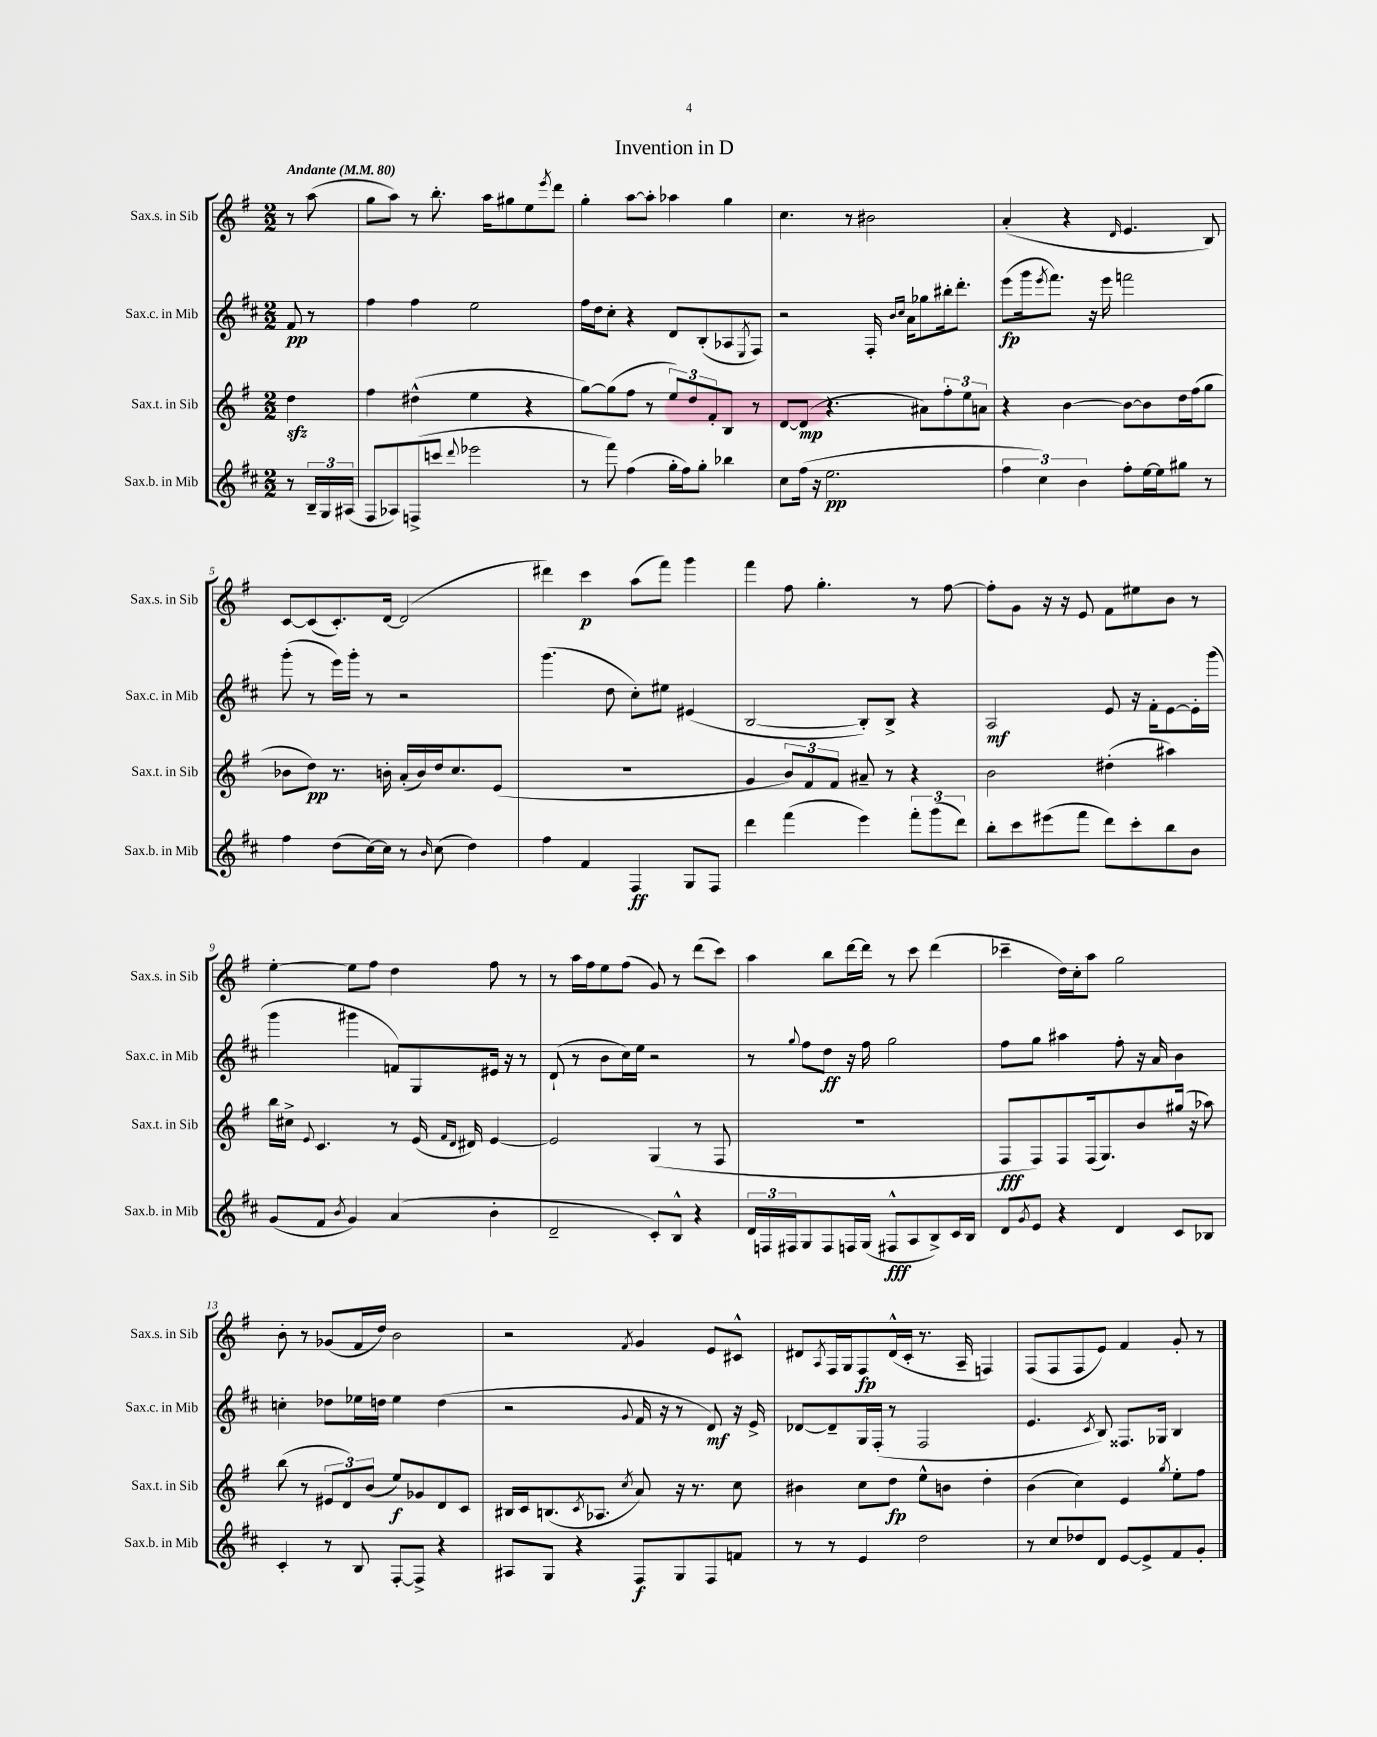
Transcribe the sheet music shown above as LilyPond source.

\header { title = "Invention in D" }
<<
\new StaffGroup <<
\new Staff = "s0" \with { instrumentName = "Sax.s. in Sib" shortInstrumentName = "Sax.s. in Sib" } {
    \clef treble \key g \major \numericTimeSignature \time 2/2 \partial 4 \tempo "Andante" 4 = 80
    r8 a''8( |
    g''8 a''8) r8 b''8.-. a''16 gis''8 e''8 \acciaccatura { e'''8 } d'''8 |
    g''4-. a''8~ a''8-. aes''4 g''4 |
    c''4. r8 bis'2 |
    a'4-.( r4 \grace { d'16 } e'4. b8) |
    c'8~ c'8( c'8.-.) d'16~ d'2( |
    dis'''4) c'''4\p a''8( fis'''8) g'''4 |
    fis'''4 fis''8 g''4.-. r8 fis''8~ |
    fis''8-. g'8 r16 r16 e'8 fis'8 eis''8 b'8 r8 |
    e''4~-. e''8 fis''8 d''4 fis''8 r8 |
    r8 a''16 fis''16 e''8 fis''8( g'8) r8 d'''8( c'''8) |
    a''4 b''8 d'''16~ d'''16 r8 c'''8 d'''4( |
    ces'''4-- d''16) c''16-. a''8 g''2 |
    b'8-. r8 ges'8( fis'16 d''16) b'2 |
    r2 \acciaccatura { fis'8 } g'4 e'8 cis'8-^ |
    dis'8 \acciaccatura { a8 } fis16 g16 fis8\fp dis'16-^( c'16-. r8. a16-- f4) |
    fis8( fis8 fis8 e'8) fis'4 g'8-. r8 \bar "|." |
}
\new Staff = "s1" \with { instrumentName = "Sax.c. in Mib" shortInstrumentName = "Sax.c. in Mib" } {
    \clef treble \key d \major \numericTimeSignature \time 2/2 \partial 4
    fis'8\pp r8 |
    fis''4 fis''4 e''2 |
    fis''16 d''16 cis''8-. r4 d'8 b8-.( aes8 \acciaccatura { e8 } fis8) |
    r2 fis16-. \grace { b'16 cis''16 } a'16 ges''8 bis''16-. d'''8.-. |
    e'''8\fp( g'''16 \acciaccatura { e'''8 } fis'''8.) r16 e'''16 f'''2 |
    g'''8-.( r8 e'''16) g'''16-. r8 r2 |
    g'''4.( d''8 cis''8-.) eis''8 eis'4( |
    b2~ b8-.) b8-> r4 |
    a2\mf e'8 r16 fis'16-. e'8~ e'16-. g'''16( |
    g'''4 gis'''4 f'8) g8 eis'16 r16 r8 |
    d'8-!( r8 b'8 cis''16) e''16 r2 |
    r8 \appoggiatura { g''8 } fis''8 d''8\ff r16 fis''16 g''2 |
    fis''8 g''8 ais''4 fis''8-. r16 a'16 b'4 |
    c''4-. des''8 ees''16 d''16 ees''4 d''4( |
    r2 \appoggiatura { g'8 } fis'16 r16 r8 d'8\mf) r16 e'16-> |
    des'8~ des'8-- g16 fis16-.( r8 fis2 |
    e'4. \acciaccatura { cis'8 } b8) fisis8. ges16 b4 \bar "|." |
}
\new Staff = "s2" \with { instrumentName = "Sax.t. in Sib" shortInstrumentName = "Sax.t. in Sib" } {
    \clef treble \key g \major \numericTimeSignature \time 2/2 \partial 4
    d''4\sfz |
    fis''4 dis''4-^( e''4 r4 |
    g''8~) g''8( fis''8 r8 \tuplet 3/2 { e''8) d''8 fis'8-. } b8 r8 |
    d'8~ d'8\mp( r4. ais'8) \tuplet 3/2 { fis''8-. e''8 a'8 } |
    r4 b'4~ b'8~ b'8 d''16 fis''16( g''8 |
    bes'8 d''8\pp) r8. b'16-. a'16-.( b'16) d''16 c''8. e'8( |
    R1 |
    g'4 \tuplet 3/2 { b'8) fis'8 fis'8 } ais'8-- r8 r4 |
    b'2 dis''4-.( ais''4) |
    b''16 cis''16-> \appoggiatura { e'8 } c'4. r8 e'16( \grace { fis'16 d'16 } dis'16) e'4~ |
    e'2 g4( r8 fis8 |
    R1 |
    fis8\fff fis8) fis8 fis16( g8.) b'8 gis''16( r16 aes''8) |
    b''8( r8 \tuplet 3/2 { eis'8 d'8) b'8( } e''8\f) ges'8 d'8 c'8 |
    bis16 c'16 b8.( \acciaccatura { c'8 } aes8. \acciaccatura { c''8 } a'8) r16 r8. c''8 |
    bis'4 c''8 d''8\fp e''8-^ b'8 d''4-. |
    b'4( c''4) e'4 \acciaccatura { g''8 } e''8-. fis''8 \bar "|." |
}
\new Staff = "s3" \with { instrumentName = "Sax.b. in Mib" shortInstrumentName = "Sax.b. in Mib" } {
    \clef treble \key d \major \numericTimeSignature \time 2/2 \partial 4
    r8 \tuplet 3/2 { b16-- g16 ais16( } |
    fis8 aes8) f8->( c'''8 \appoggiatura { d'''8 } ees'''2 |
    r8 fis'''8) fis''4( g''16-. fis''16) g''8-. bes''4 |
    cis''8 fis''16( r16 e''2.\pp |
    \tuplet 3/2 { fis''4 cis''4) b'4 } fis''8-. e''16~ e''16 gis''8 r8 |
    fis''4 d''8( cis''16~) cis''16 r8 \grace { b'16 } cis''8( d''4) |
    fis''4 fis'4 fis4\ff g8 fis8 |
    d'''4 fis'''4( e'''4) \tuplet 3/2 { fis'''8-. g'''8( d'''8) } |
    b''8-. cis'''8 eis'''8( fis'''8 d'''8) cis'''8-. b''8 b'8 |
    g'8( fis'8 \acciaccatura { b'8 } g'4) a'4( b'4-. |
    d'2-- cis'8-.) b8-^ r4 |
    \tuplet 3/2 { d'16 f16 fis16 } g8 fis8 f16 g16( fis8-^\fff a8 b8->) cis'16 b16 |
    d'8 \acciaccatura { g'8 } e'8 r4 d'4 cis'8 bes8 |
    cis'4-. r8 b8 fis8~-. fis8-> r4 |
    ais8 g8 r4 fis8\f g8 fis8 f'8 |
    r8 r8 e'4 d''2 |
    r8 cis''8 des''8 d'8 e'8~ e'8-> fis'8 g'8-. \bar "|." |
}
>>
>>
